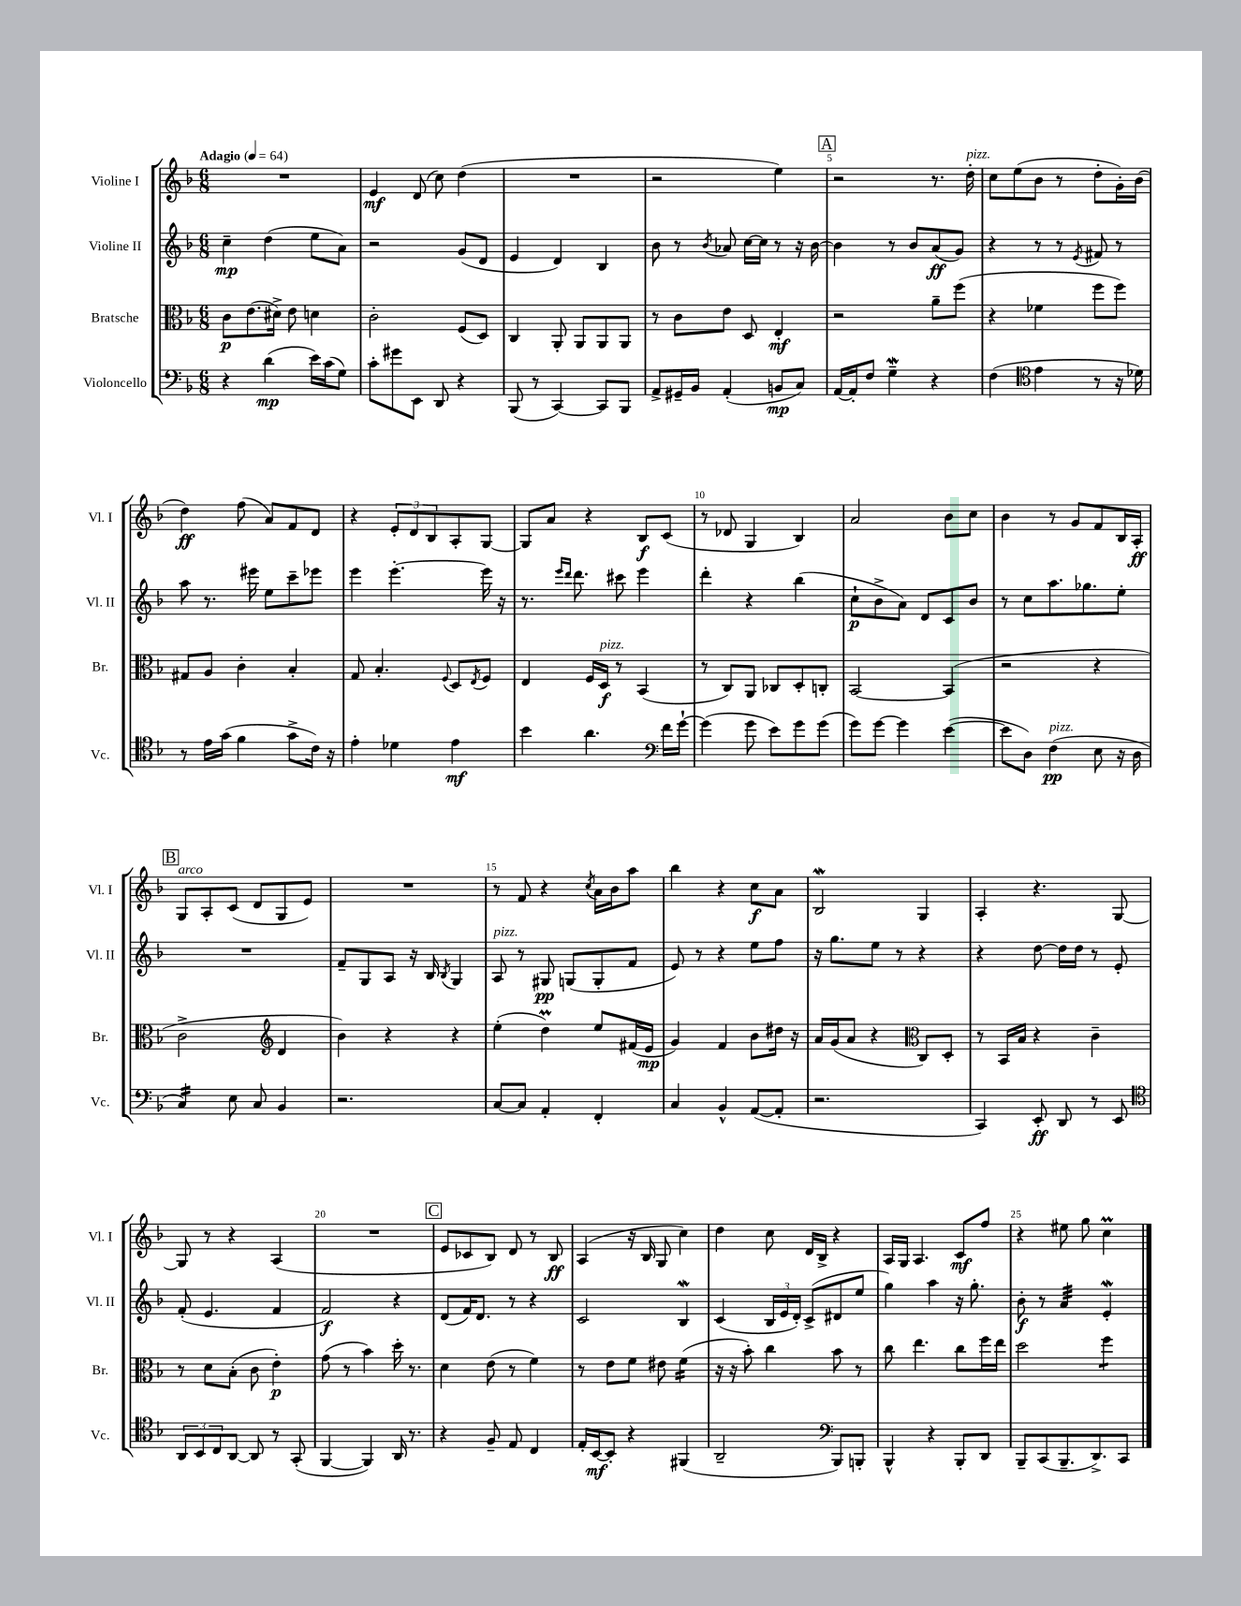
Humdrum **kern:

**kern	**kern	**kern	**kern
*staff4	*staff3	*staff2	*staff1
*clefF4	*clefC3	*clefG2	*clefG2
*k[b-]	*k[b-]	*k[b-]	*k[b-]
*M6/8	*M6/8	*M6/8	*M6/8
*MM64	*MM64	*MM64	*MM64
4r	8c	4cc~	2.r
.	(8.e	.	.
(4d	.	(4dd	.
.	16d#^)	.	.
.	8e	.	.
16e)	4d	8ee	.
(16c	.	.	.
8G)	.	8a)	.
=	=	=	=
8c'	2c'	2r	4e
8g#	.	.	.
8EE	.	.	(8d
8DD	.	.	8cc)
4r	(8F	(8g	(4dd
.	8D)	8d	.
=	=	=	=
(8BBB-	4C	4e	2.r
8r	.	.	.
[4CC)	8AA'	4d)	.
.	8AA	.	.
8CC]	8AA	4B-	.
8BBB-	8AA	.	.
=	=	=	=
8AA^	8r	8b-	2r
16GG#~	8c	8r	.
16BB-	.	.	.
.	.	8qb-	.
(4AA'	8e	8a-	.
.	8D	[16cc	.
.	.	16cc]	.
8BB	4E'	8r	4ee)
8C)	.	16r	.
.	.	[16b-	.
=	=	=	=
[16AA	2r	4b-]	2r
16AA']	.	.	.
8F	.	.	.
4G~	.	8r	.
.	.	8b-	.
4r	8a~	(8a	8.r
.	(8ff	8g)	.
.	.	.	16dd'
=	=	=	=
(4F	4r	4r	8cc
.	.	.	(8ee
*clefC4	*	*	*
4e	4f-	8r	8b-
.	.	8r	8r
.	.	8qe	.
8r	8ff	8f#	8dd'
16r	8ff)	8r	16g')
16d-)	.	.	(16b-
=	=	=	=
8r	8G#	8aa	4dd)
16e	8A	8.r	.
(16g	.	.	.
4f	4c'	.	(8ff
.	.	16eee#	.
.	.	8ee	8a)
8g^	4B-'	8ccc~	8f
16c)	.	8eee-	8d
16r	.	.	.
=	=	=	=
4e'	8G	4eee	4r
.	4.B-'	.	.
4d-	.	[4.eee'	12e'
.	.	.	12d
.	.	.	12B-
.	8qqF	.	.
4e	8D	.	8A'
.	8qE	.	.
.	8F	16eee]	[8G
.	.	16r	.
=	=	=	=
4b-	4E	8.r	8G]
.	.	.	8a
.	.	16qqeee	.
.	.	16qqddd	.
.	.	8.ddd	.
4.a	16F	.	4r
.	16D	.	.
.	8r	8ccc#	.
.	(4BB-	4eee	8B-
*clefF4	*	*	*
16f	.	.	(8c
[16g`	.	.	.
=	=	=	=
(4g]	8r	4ddd'	8r
.	8C)	.	8d-
8g	8AA	4r	4G
8e)	8C-	.	.
8g	8D'	(4bb-	4B-)
(8g	8C'	.	.
=	=	=	=
8g)	[2BB-	8cc`	2a
[8g	.	8b-^	.
4g]	.	8a)	.
.	.	8d	.
([4e	(4BB-]	8c	8b-
.	.	8b-	8cc
=	=	=	=
8e]	2r	8r	4b-
8D)	.	8cc	.
(4F	.	8.aa	8r
.	.	.	8g
.	.	8.gg-	.
8E	4r	.	8f
16r	.	8ee'	16B-
16D	.	.	16A'
=	=	=	=
4C)	2c^	2.r	8G
.	.	.	8A'
8E	.	.	(8c
8C	.	.	8d
*	*clefG2	*	*
4BB-	4d	.	8G
.	.	.	8e)
=	=	=	=
2.r	4b-)	8f~	2.r
.	.	8G	.
.	4r	8A	.
.	.	16r	.
.	.	16B-	.
.	.	8qB-	.
.	4r	4G	.
=	=	=	=
[8C	(4ee'	8A	8r
8C]	.	8r	8f
4AA'	4dd)	8G#	4r
.	.	(8G	.
.	.	.	8qcc
4FF'	8ee	8G'	16a
.	.	.	16b-
.	(16f#	8f	8aa
.	16e	.	.
=	=	=	=
4C	4g)	8e)	4bb-
.	.	8r	.
4BB-^^	4f	4r	4r
([8AA	8b-	8ee	8cc
8AA']	16dd#	8ff	8a
.	16r	.	.
=	=	=	=
2.r	16a	16r	2B-
.	(16g	8.gg	.
.	8a	.	.
.	4r	8ee	.
.	.	8r	.
*	*clefC3	*	*
.	8C)	4r	4G
.	8D'	.	.
=	=	=	=
4CC)	8r	4r	4A'
.	16BB-	.	.
.	16B-	.	.
8EE'	4r	[8dd	4.r
8DD	.	16dd]	.
.	.	16dd	.
8r	4c~	8r	.
8EE	.	8e'	[8G
=	=	=	=
*clefC4	*	*	*
12AA	8r	(8f'	8G]
12BB-	.	.	.
.	8d	4.e	8r
12C	.	.	.
[8AA	(8B-'	.	4r
8AA]	8c	.	.
8r	4e')	4f	(4A
(8GG'	.	.	.
=	=	=	=
[4FF	(8g	2f)	2.r
.	8r	.	.
4FF])	4b-)	.	.
16AA	16dd'	4r	.
8.r	8.r	.	.
=	=	=	=
4r	4d	(8d	8e
.	.	16f)	8c-
.	.	8.d	.
8F~	(8e	.	8B-)
8E	8r	8r	8d
4C	4f)	4r	8r
.	.	.	8B-
=	=	=	=
16E'	8r	2c	(4A
[16BB-	.	.	.
8BB-']	8e	.	.
4r	8f	.	16r
.	.	.	16B-
.	8e#	.	8G
(4FF#	(4f	4B-	4cc)
=	=	=	=
2AA~	16r	(4c	4dd
.	16r	.	.
.	8b-')	.	.
.	4cc	24B-	8cc
.	.	24e	.
.	.	24d')	.
.	.	(8c^	16d
.	.	.	16B-^
*clefF4	*	*	*
8BBB-)	8b-	8d#	4r
8BBB'	8r	8ee	.
=	=	=	=
4BBB-^^	8cc	4gg)	16A
.	.	.	16G
.	4.ee	.	4.A
4r	.	4aa	.
8BBB-'	8cc	16r	8c
.	.	8.gg'	.
8DD	16ff	.	8ff
.	16ee	.	.
=	=	=	=
8BBB-~	2dd	8b-'	4r
(8CC	.	8r	.
8.BBB-~	.	4a	8ee#
.	.	.	8gg
8.DD^)	.	.	.
.	4ff	4e'	4cc
8CC	.	.	.
==	==	==	==
*-	*-	*-	*-
